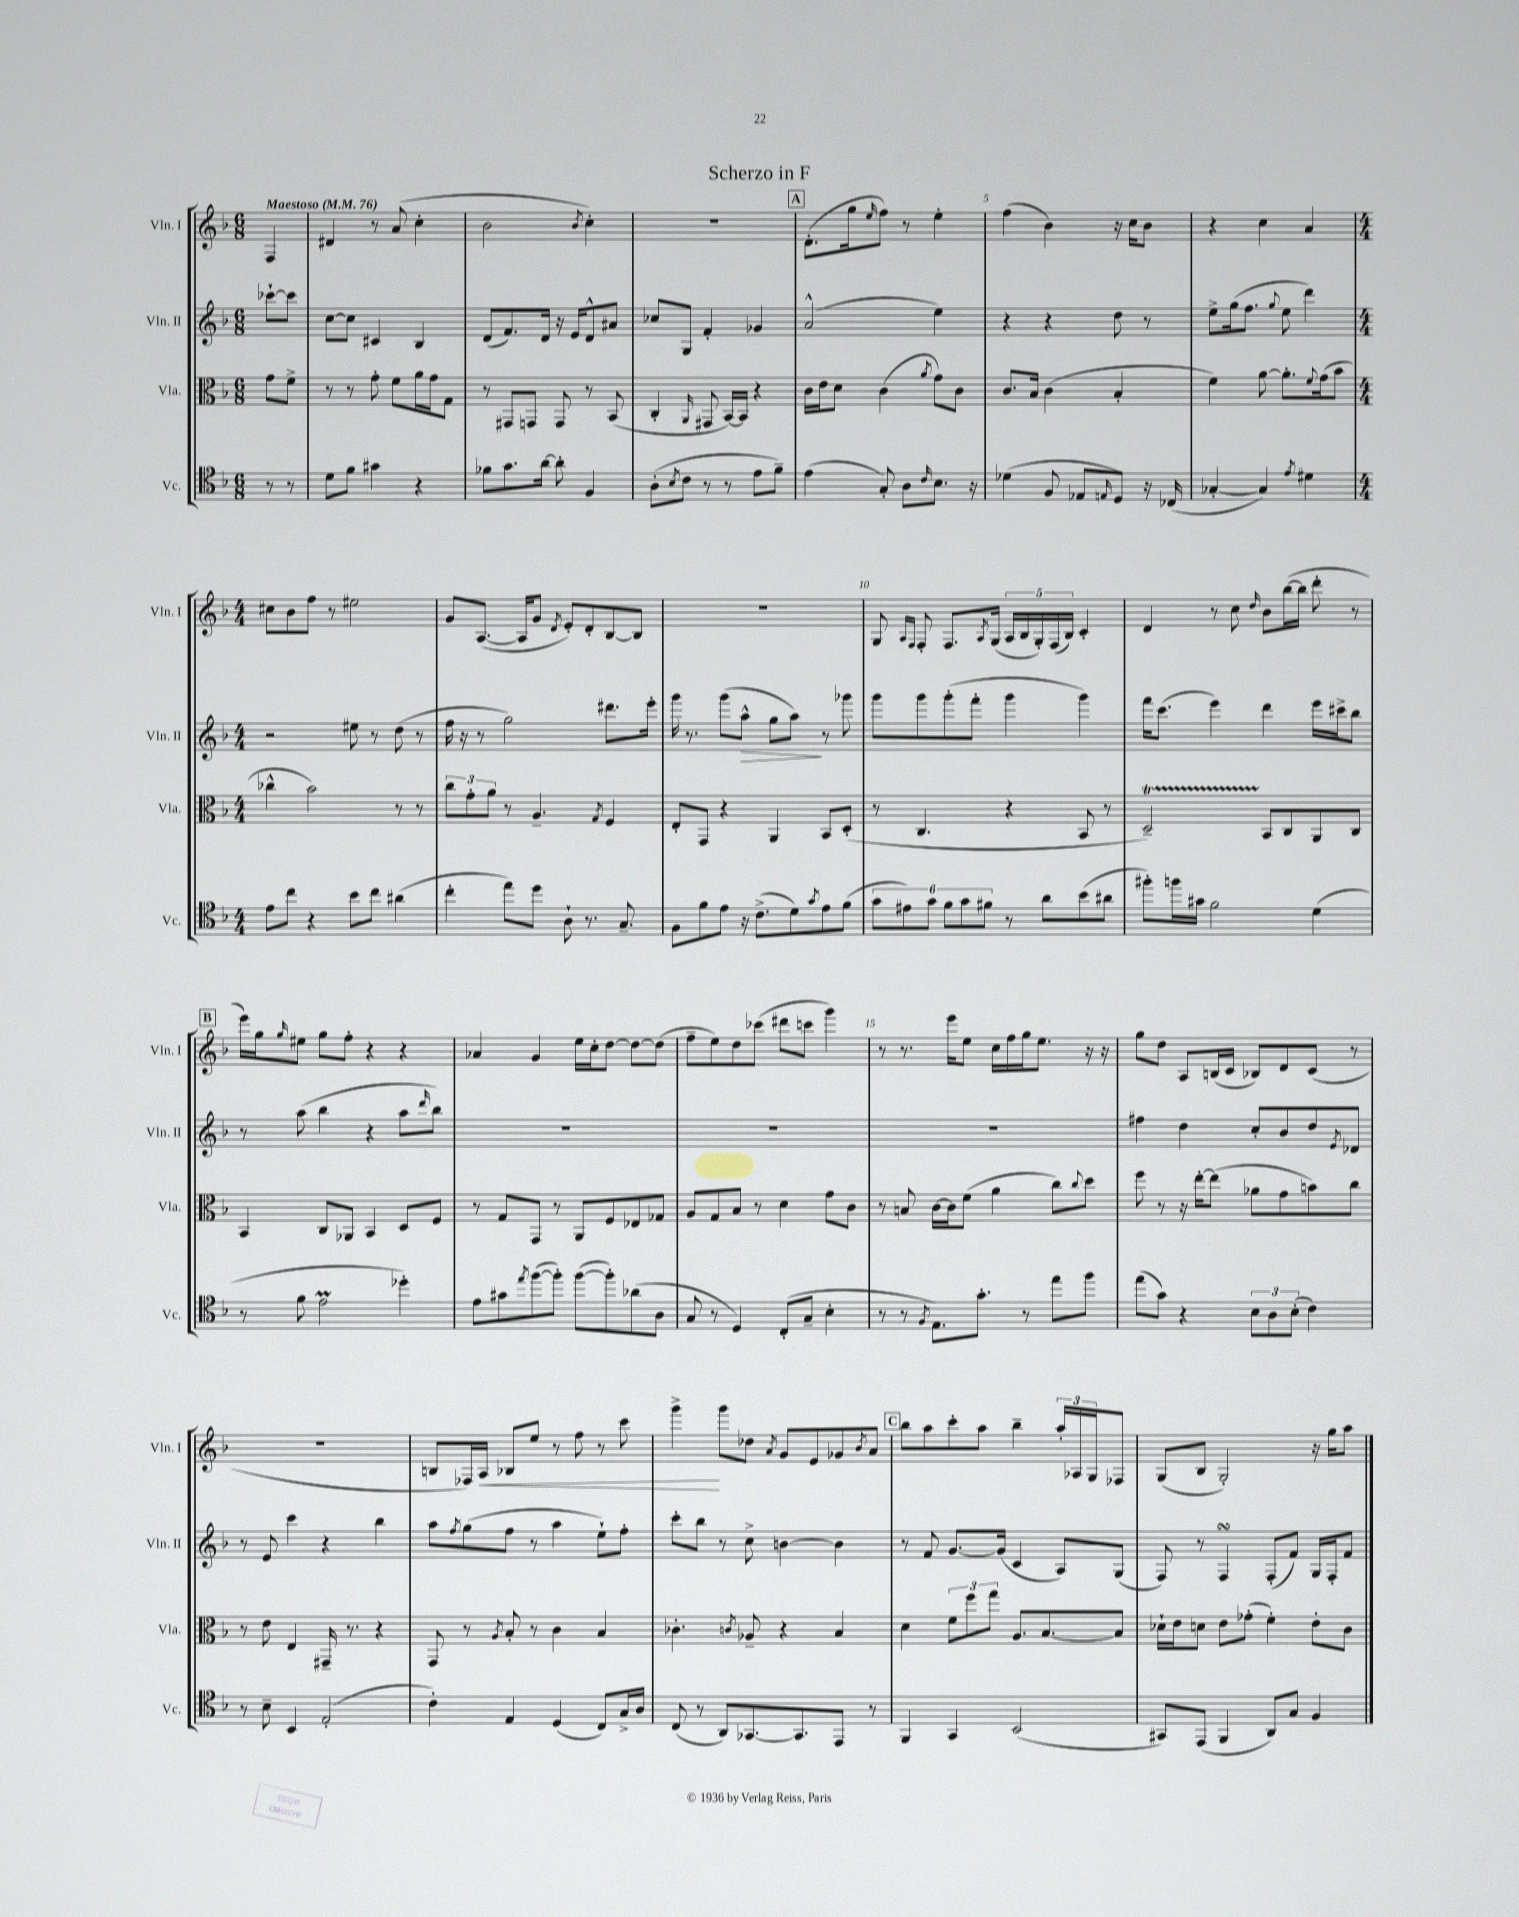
\header { title = "Scherzo in F" }
<<
\new StaffGroup <<
\new Staff = "s0" \with { instrumentName = "Vln. I" shortInstrumentName = "Vln. I" } {
    \clef treble \key f \major \numericTimeSignature \time 6/8 \partial 4 \tempo "Maestoso" 4 = 76
    f4 |
    dis'4 r8 a'8( c''4-. |
    bes'2 \acciaccatura { bes'8 } c''4-.) |
    R2. |
    \mark \markup { \box "A" } d'8.-.( g''16 \grace { e''16 } f''8) r8 e''4-. |
    f''4( bes'4) r16 c''16 bes'8 |
    r4 c''4 a'4 |
    \numericTimeSignature \time 4/4 cis''8 bes'8 f''8 r8 eis''2 |
    g'8 a8.~( a16 g'8 \acciaccatura { d'8 } e'8-.) d'8-. bes8~ bes8 |
    R1 |
    g8 \grace { a16 f16 } f8-. f8. \acciaccatura { a8 } g16( \tuplet 5/4 { a16 bes16 g16-.) f16( bes16) } c'4-. |
    d'4 r8 c''8 \grace { d''16 } bes'8 bes''16~( bes''16 d'''8-. r8 |
    \mark \markup { \box "B" } e'''16) g''16 \grace { g''16 } eis''8 g''8 f''8-. r4 r4 |
    aes'4 g'4 e''16 c''16-. d''8~ d''8~ d''8( |
    f''8-- e''8) d''8 ces'''8( dis'''8 c'''8 g'''4) |
    r8 r8. e'''16 e''8 c''16 f''16 g''16 e''8. r16 r16 |
    g''8 d''8 a8 b16( c'16 bes8) d'8 c'8( r8 |
    R1 |
    b8 fes16) a16\< bes8 e''8 r8 f''8 r8 c'''8 |
    g'''4->\! g'''8 des''8 \acciaccatura { a'8 } g'8 e'8 ges'8 \acciaccatura { bes'8 } a'8 |
    \mark \markup { \box "C" } bes''8 a''8 c'''8-. a''8 bes''4-- \tuplet 3/2 { a''16-. aes16 g16 } fes8 |
    g8( bes8 g2-.) r16 g''16 a''8 \bar "|." |
}
\new Staff = "s1" \with { instrumentName = "Vln. II" shortInstrumentName = "Vln. II" } {
    \clef treble \key f \major \numericTimeSignature \time 6/8 \partial 4
    ces'''8~-! ces'''8 |
    c''8~ c''8 cis'4 bes4 |
    d'8( f'8.) d'16 r16 e'16 d'8-^ ais'8 |
    ces''8 g8 f'4-. ges'4 |
    \mark \markup { \box "A" } a'2-^( e''4) |
    r4 r4 d''8 r8 |
    e''8-> g''16( f''8. \appoggiatura { g''8 } e''8 d'''4) |
    \numericTimeSignature \time 4/4 r2 eis''8 r8 d''8( r8 |
    f''16 r16 r8 g''2) dis'''8. e'''16-. |
    g'''16 r8. g'''8( a''8-^\> g''8 a''8\!) r8 ges'''8 |
    g'''8 g'''8 g'''8-.( f'''8-. g'''4 g'''4) |
    f'''16 c'''8.( e'''4) d'''4 e'''16 cis'''16-> bes''8 |
    \mark \markup { \box "B" } r8 a''8( bes''4 r4 a''8 \grace { d'''16 } bes''8) |
    R1 |
    R1 |
    R1 |
    fis''4 d''4 c''8-. bes'8 d''8 \acciaccatura { e'8 } des'8 |
    r8 e'8 c'''4 r4 bes''4 |
    a''8 \acciaccatura { f''8 } g''8( f''8 r8 a''4 e''8-!) f''8-. |
    c'''8-. bes''8 r8 c''8-> b'4~ b'4 |
    \mark \markup { \box "C" } r8 f'8 g'8.~ g'16( c'4 a8) g8( |
    f8) r8 f4\turn f8-.( f'8) g16 f16-. f'8 \bar "|." |
}
\new Staff = "s2" \with { instrumentName = "Vla." shortInstrumentName = "Vla." } {
    \clef alto \key f \major \numericTimeSignature \time 6/8 \partial 4
    g'8 f'8-> |
    r8 r8 g'8-. f'8 a'16 g'16 g8 |
    r8 gis,8 g,8 g,8 r8 bes,8( |
    c4-. \grace { a,16 } gis,8 bes,16~) bes,16 r4 |
    \mark \markup { \box "A" } c'16 e'16 d'8 c'4( \acciaccatura { a'8 } g'8) c'8 |
    c'8. bes16 c'4( bes4-. |
    f'4) a'8~ a'8.-. \appoggiatura { f'8 } g'16( bes'8 |
    \numericTimeSignature \time 4/4 ces''4-^ bes'2) r8 r8 |
    \tuplet 3/2 { c''8 g'8-. a'8 } r8 a4.-- \acciaccatura { g8 } f4 |
    e8-. g,8 r4 a,4 bes,8 d8-.( |
    r8 c4. r4 bes,8 r8 |
    d2--\startTrillSpan) bes,8\stopTrillSpan c8 a,8 c8 |
    \mark \markup { \box "B" } bes,4 c8 aes,8 bes,4 d8 f8 |
    r8 g8 g,8 r8 a,8 f8 ees8 ges8 |
    a8 g8 bes8 r8 d'4 g'8 c'8 |
    r8 b8 c'16~ c'16 f'8( a'4 c''8) \appoggiatura { c''8 } d''8 |
    f''8 r8 r16 e''16~-. e''8( aes'8 g'8 b'8) c''8 |
    r8 e'8 e4 gis,16-- r8. r4 |
    g,8 r8 \acciaccatura { a8 } bes8-. r8 c'4 bes4 |
    ces'4.-. \acciaccatura { c'8 } aes8-- r4 bes4 |
    \mark \markup { \box "C" } d'4 \tuplet 3/2 { f'8 f''8 g''8 } a8. bes8.~ bes8 |
    des'16-! e'16 d'8 e'8 ges'8-.( f'4-.) e'8-. c'8 \bar "|." |
}
\new Staff = "s3" \with { instrumentName = "Vc." shortInstrumentName = "Vc." } {
    \clef tenor \key f \major \numericTimeSignature \time 6/8 \partial 4
    r8 r8 |
    d'8 f'8 gis'4 r4 |
    fes'8 g'8. a'16~ a'8-. f4 |
    a8-.( \acciaccatura { bes8 } c'8 r8 r8 e'8 f'8--) |
    \mark \markup { \box "A" } e'4( g8-.) a8 \grace { c'16 } bes8. r16 |
    des'4( f8 ees8 \grace { e16 } d8) r16 ces16( |
    ges4~-. ges4) \acciaccatura { e'8 } dis'4 |
    \numericTimeSignature \time 4/4 e'8 c''8 r4 bes'8 c''8 ais'4( |
    c''4-. e''8) d''8 a8-! r8. g8.-- |
    f8 f'8 e'8 r16 c'8.->( d'8) \acciaccatura { g'8 } e'8 f'8( |
    \tuplet 6/4 { g'8 eis'8) g'8 f'8 g'8 fis'8 } r8 a'8 bes'8( ais'8 |
    fis''8-.) f''16 gis'16 f'2 d'4( |
    \mark \markup { \box "B" } r8 f'8 e'2\prall des''4-.) |
    e'8 gis'8 \acciaccatura { e''8 } f''8~( f''8-.) f''8~( f''8-.) aes'8( a8 |
    g8 r8 d4) c8-.( g8-- bes4-. |
    r8 r8 \acciaccatura { f8 } e8.) g'8.-. r8 e''8 f''8 |
    e''8( g'8) r4 \tuplet 3/2 { bes8 a8 bes8-.( } c'4) |
    r8 bes8-- bes,4 e2-.( |
    c'4-.) e4 d4( c8) g16-> a16 |
    c8( r8 a,8) ges,8.~ ges,8. e,8 r8 |
    \mark \markup { \box "C" } f,4 g,4 bes,2( |
    gis,8) e,8( f,4 a,8) g8 f4 \bar "|." |
}
>>
>>
\layout { \context { \Score \override BarNumber.break-visibility = ##(#f #t #t) barNumberVisibility = #(every-nth-bar-number-visible 5) } }
